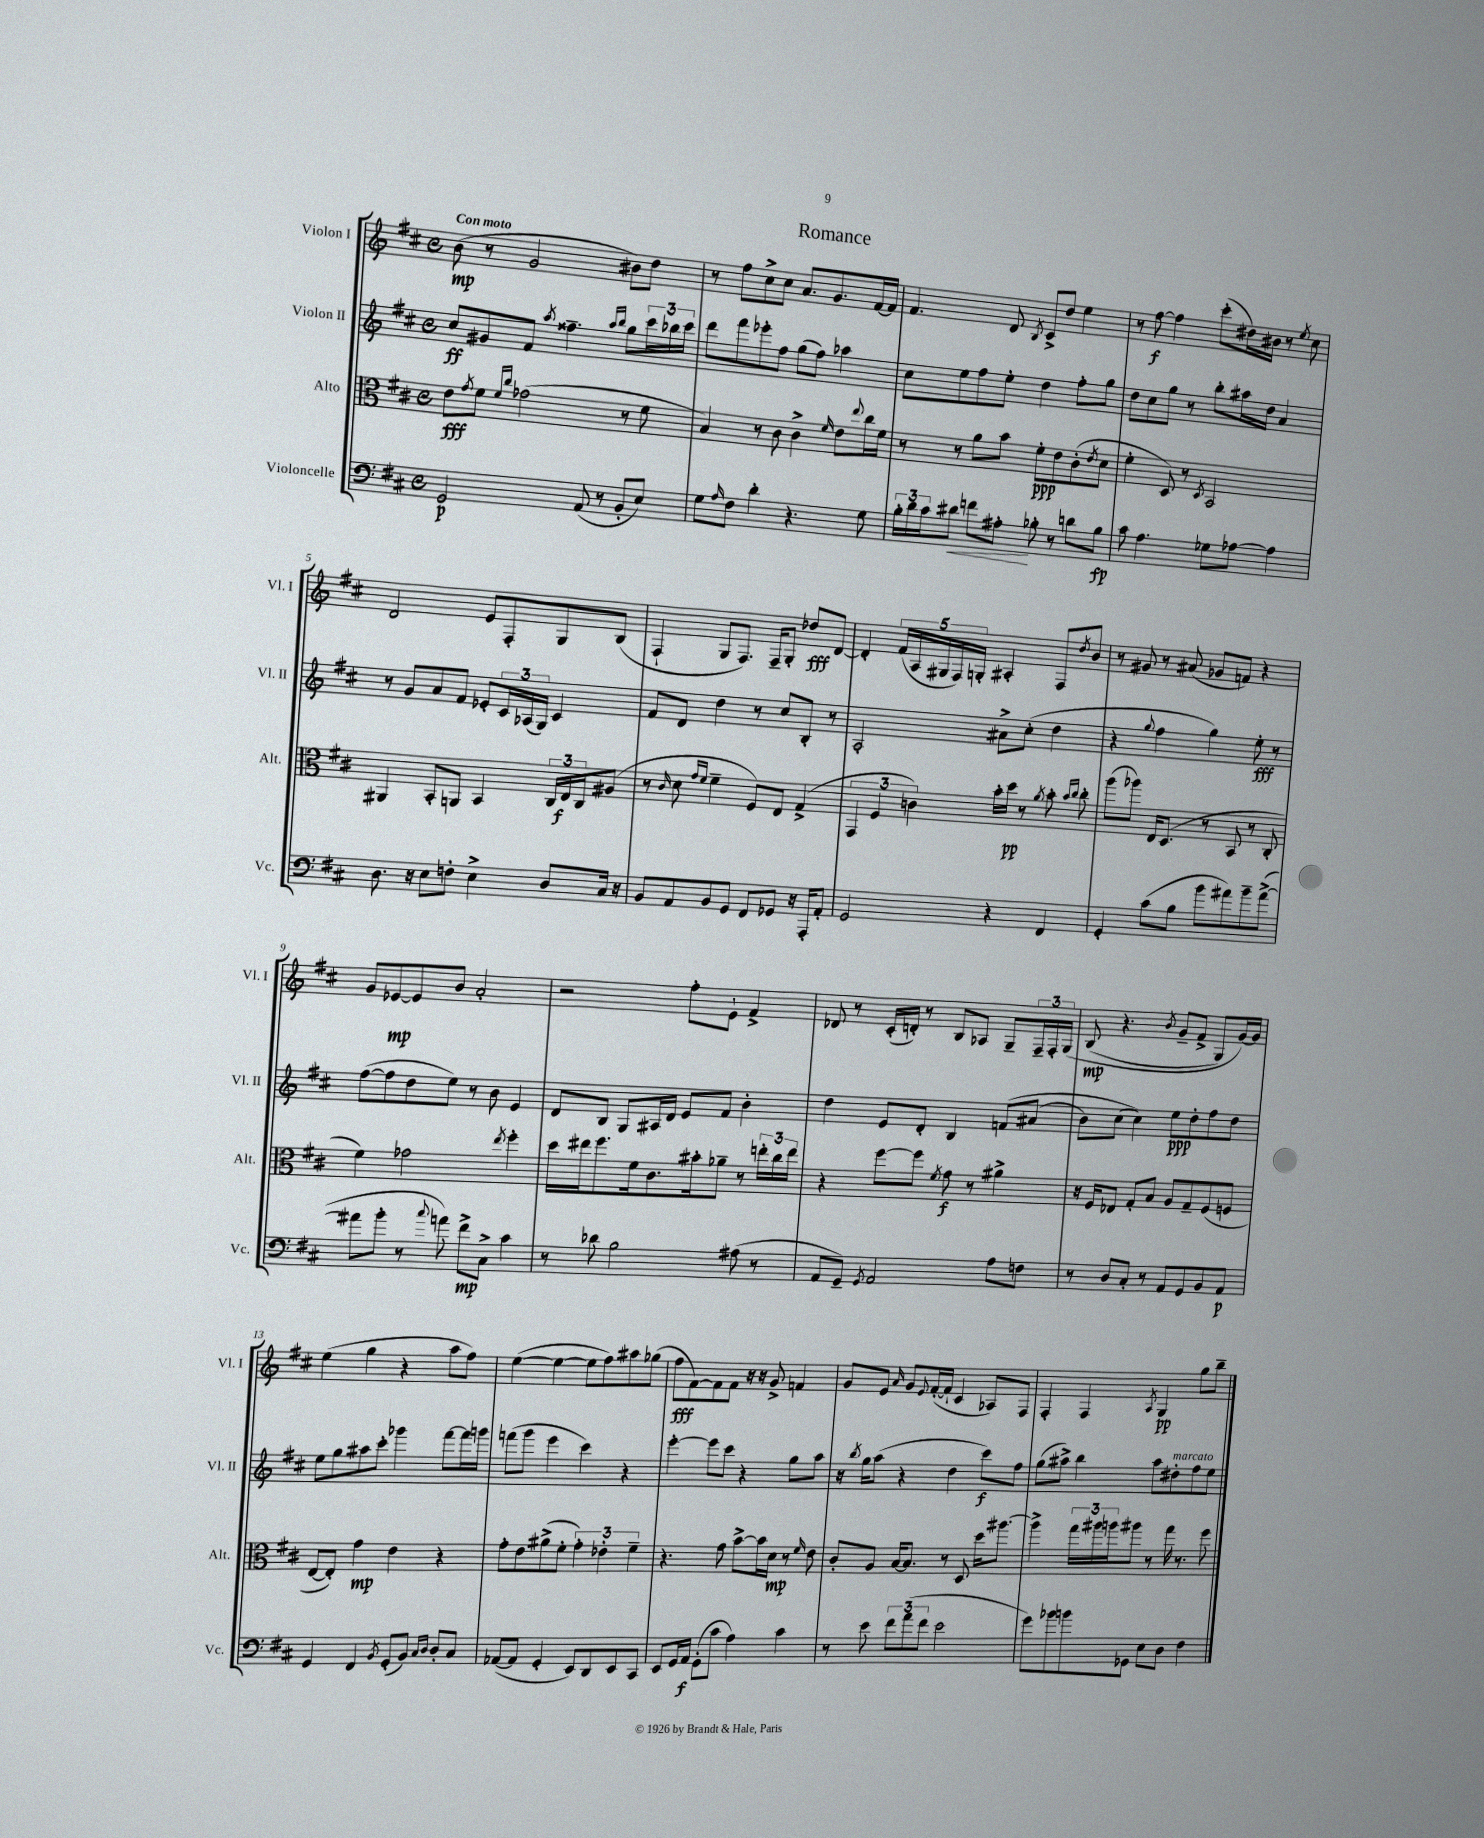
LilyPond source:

\header { title = "Romance" }
<<
\new StaffGroup <<
\new Staff = "s0" \with { instrumentName = "Violon I" shortInstrumentName = "Vl. I" } {
    \clef treble \key d \major \defaultTimeSignature \time 4/4 \tempo "Con moto"
    b'8\mp( r8 g'2 bis'8) d''8 |
    r8 fis''8 cis''8-> cis''8 a'8. g'8. fis'16~ fis'16 |
    fis'4. d'8 \acciaccatura { b8 } cis'8-> d''8 e''4 |
    r8 fis''8~\f fis''4 cis'''8-.( dis''16) bis'16 r8 \acciaccatura { e''8 } cis''8 |
    d'2 e'8 fis8-. g8 b8( |
    fis4-! g8 fis8.) fis16-- g8-. des''8\fff d'8~ |
    d'4-. \tuplet 5/4 { fis'16( a16 gis16 fis16) g16-. } ais4-. fis8 \acciaccatura { d''8 } b'8 |
    r8 gis'8 r8 ais'8( ges'8 f'8) r4 |
    g'8 ees'8~\mp ees'8 b'8 a'2-. |
    r2 fis''8-. e'8-! fis'4-> |
    des'8 r8 cis'16-.( d'16-.) r8 b8 aes8 g8-- \tuplet 3/2 { fis16-- fis16-. g16\( } |
    b8\mp( r4. \acciaccatura { b'8 } g'8-- fis'8-> g8) g'16~\) g'16 |
    e''4( g''4 r4 a''8 fis''8) |
    e''4~( e''4~ e''8 fis''8) ais''8 ges''8( |
    fis''8\fff fis'8~) fis'8 fis'8 r16 r16 g'8-> f'4 |
    g'8 e'8 \grace { a'16 } g'8 \appoggiatura { e'8 } fis'16~-.( fis'16-! cis'4 aes8) fis8 |
    fis4-. fis4 \acciaccatura { a8 } g4\pp g''8 b''8-- \bar "|." |
}
\new Staff = "s1" \with { instrumentName = "Violon II" shortInstrumentName = "Vl. II" } {
    \clef treble \key d \major \defaultTimeSignature \time 4/4
    cis''8\ff gis'8 fis'8 \acciaccatura { a''8 } fisis''4.-- \grace { a''16 b''16 } g''8 \tuplet 3/2 { cis'''16 bes''16 cis'''16 } |
    d'''8 fis'''8 ees'''8-. fis''8 g''8( fis''8) aes''4 |
    cis''8 e''8 fis''8 e''8-. d''4 fis''8-. g''8 |
    d''8 cis''8 g''8 r8 b''8-. ais''16 d''16 a'4 |
    r8 g'8 a'8 fis'8 ees'8-. \tuplet 3/2 { cis'16 aes16( g16) } cis'4 |
    fis'8 d'8 d''4 r8 cis''8 b8-. r8 |
    a2-. ais'8-> cis''8-.( d''4 |
    r4 \appoggiatura { g''8 } fis''4 g''4) e''8-.\fff r8 |
    fis''8~( fis''8 d''8 e''8) r8 b'8 e'4 |
    d'8 b8 g8 ais16 d'16 e'8 fis'8 b'4-. |
    d''4 e'8 d'8-. b4 f'8\( ais'8( |
    b'8) cis''8( cis''4)\) e''8\ppp d''8-. fis''8 d''8 |
    e''8 g''8 ais''8 cis'''8-. ges'''4 fis'''8~ fis'''16 g'''16 |
    f'''8( g'''8 e'''4 cis'''4) r4 |
    e'''4~-. e'''8 cis'''8 r4 g''8 a''8 |
    r16 \acciaccatura { b''8 } g''16 a''8( r4 d''4 cis'''8\f) fis''8 |
    g''8( ais''8->) b''4 ais''8 dis''8-.^\markup { \italic "marcato" } fis''8 e''8 \bar "|." |
}
\new Staff = "s2" \with { instrumentName = "Alto" shortInstrumentName = "Alt." } {
    \clef alto \key d \major \defaultTimeSignature \time 4/4
    e'8\fff \acciaccatura { g'8 } fis'8 \grace { fis'16 cis''16 } ges'2( r8 fis'8 |
    b4) r8 cis'8 cis'4-> \grace { fis'16 } e'8 \appoggiatura { e''8 } cis''16 fis'16 |
    r8 r8 a'8 b'8 fis'8-.\ppp e'8 cis'8-.( \acciaccatura { e'8 } d'8 |
    fis'4-. d8) r8 \acciaccatura { d8 } b,2 |
    ais,4 b,8-. a,8 b,4 \tuplet 3/2 { cis16 e16\f cis16 } ais8( |
    r8 \grace { cis'16 } d'8 \grace { g'16 fis'16 } fis'4-- fis8) e8 g4->( |
    \tuplet 3/2 { g,4 fis4 c'4) } b'16-. d''16\pp r8 \acciaccatura { a'8 } b'8-. \grace { b'16 cis''16 } cis''8-. |
    a''8( aes''8) e16 d8.( r8 b,8 r8 cis8-. |
    fis'4) ges'2 \acciaccatura { e''8 } fis''4-. |
    d''16 eis''16 fis''8. fis'16 cis'8. bis'16-. aes'8-- r8 \tuplet 3/2 { e''16-. cis''16 e''16 } |
    r4 fis''8~ fis''8 \acciaccatura { fis'8 } g'8\f r8 ais'4-> |
    r16 fis16 ees8 g8-. b8 a8 g8-- fis8( f8 |
    e8~ e8-.) g'4\mp e'4 r4 |
    g'8-. e'8 ais'8->( fis'8-. \tuplet 3/2 { g'4-.) ees'4-. fis'4-- } |
    r4. g'8 b'8~-> b'16 d'16\mp r8 \grace { fis'16 } e'8 |
    cis'8-. a8 b16~ b8. r8 d8 d''16 ais''8.~ |
    ais''4-> \tuplet 3/2 { g''16 ais''16 a''16 } ais''8 r8 g''16 r8. fis''8 \bar "|." |
}
\new Staff = "s3" \with { instrumentName = "Violoncelle" shortInstrumentName = "Vc." } {
    \clef bass \key d \major \defaultTimeSignature \time 4/4
    g,2\p a,8( r8 b,8-. e8) |
    g8 \grace { a16 } fis8 d'4-. r4. g8 |
    \tuplet 3/2 { b16-. d'16 cis'16 } dis'8\< f'8 ais8-.\! bes8-. r8 d'8 bes8\fp |
    cis'8 a4. ges8 aes8~ aes4 |
    d8. r16 e8 f8-. e4-> d8 cis16 r16 |
    b,8 a,8 b,8 g,8 fis,8 ges,8 r16 a,,16-. a,8-. |
    g,2 r4 fis,4 |
    g,4-. cis'8( b8 b'8 ais'8) b'8-- ais'8~->( |
    ais'8 b'8-. r8 \appoggiatura { cis''8 } a'8) fis'8->\mp cis8-> cis'4 |
    r8 des'8 b2 ais8( r8 |
    a,8 g,8--) \acciaccatura { g,8 } a,2 a8 f8 |
    r8 d8 cis8-. r8 a,8 g,8 b,8 a,8\p |
    g,4 fis,4 \acciaccatura { b,8 } g,8-.( b,8) \grace { cis16 d16 } d8-. cis8 |
    aes,8~( aes,8 g,4-. e,8) d,8 e,8 cis,8 |
    e,8 g,16 a,16\f g,8-.( cis'8 a4) cis'4 |
    r8 e'8 \tuplet 3/2 { fis'8 a'8( fis'8 } e'2 |
    g'8) bes'8 b'8 ges,8 e8 d8 fis4 \bar "|." |
}
>>
>>
